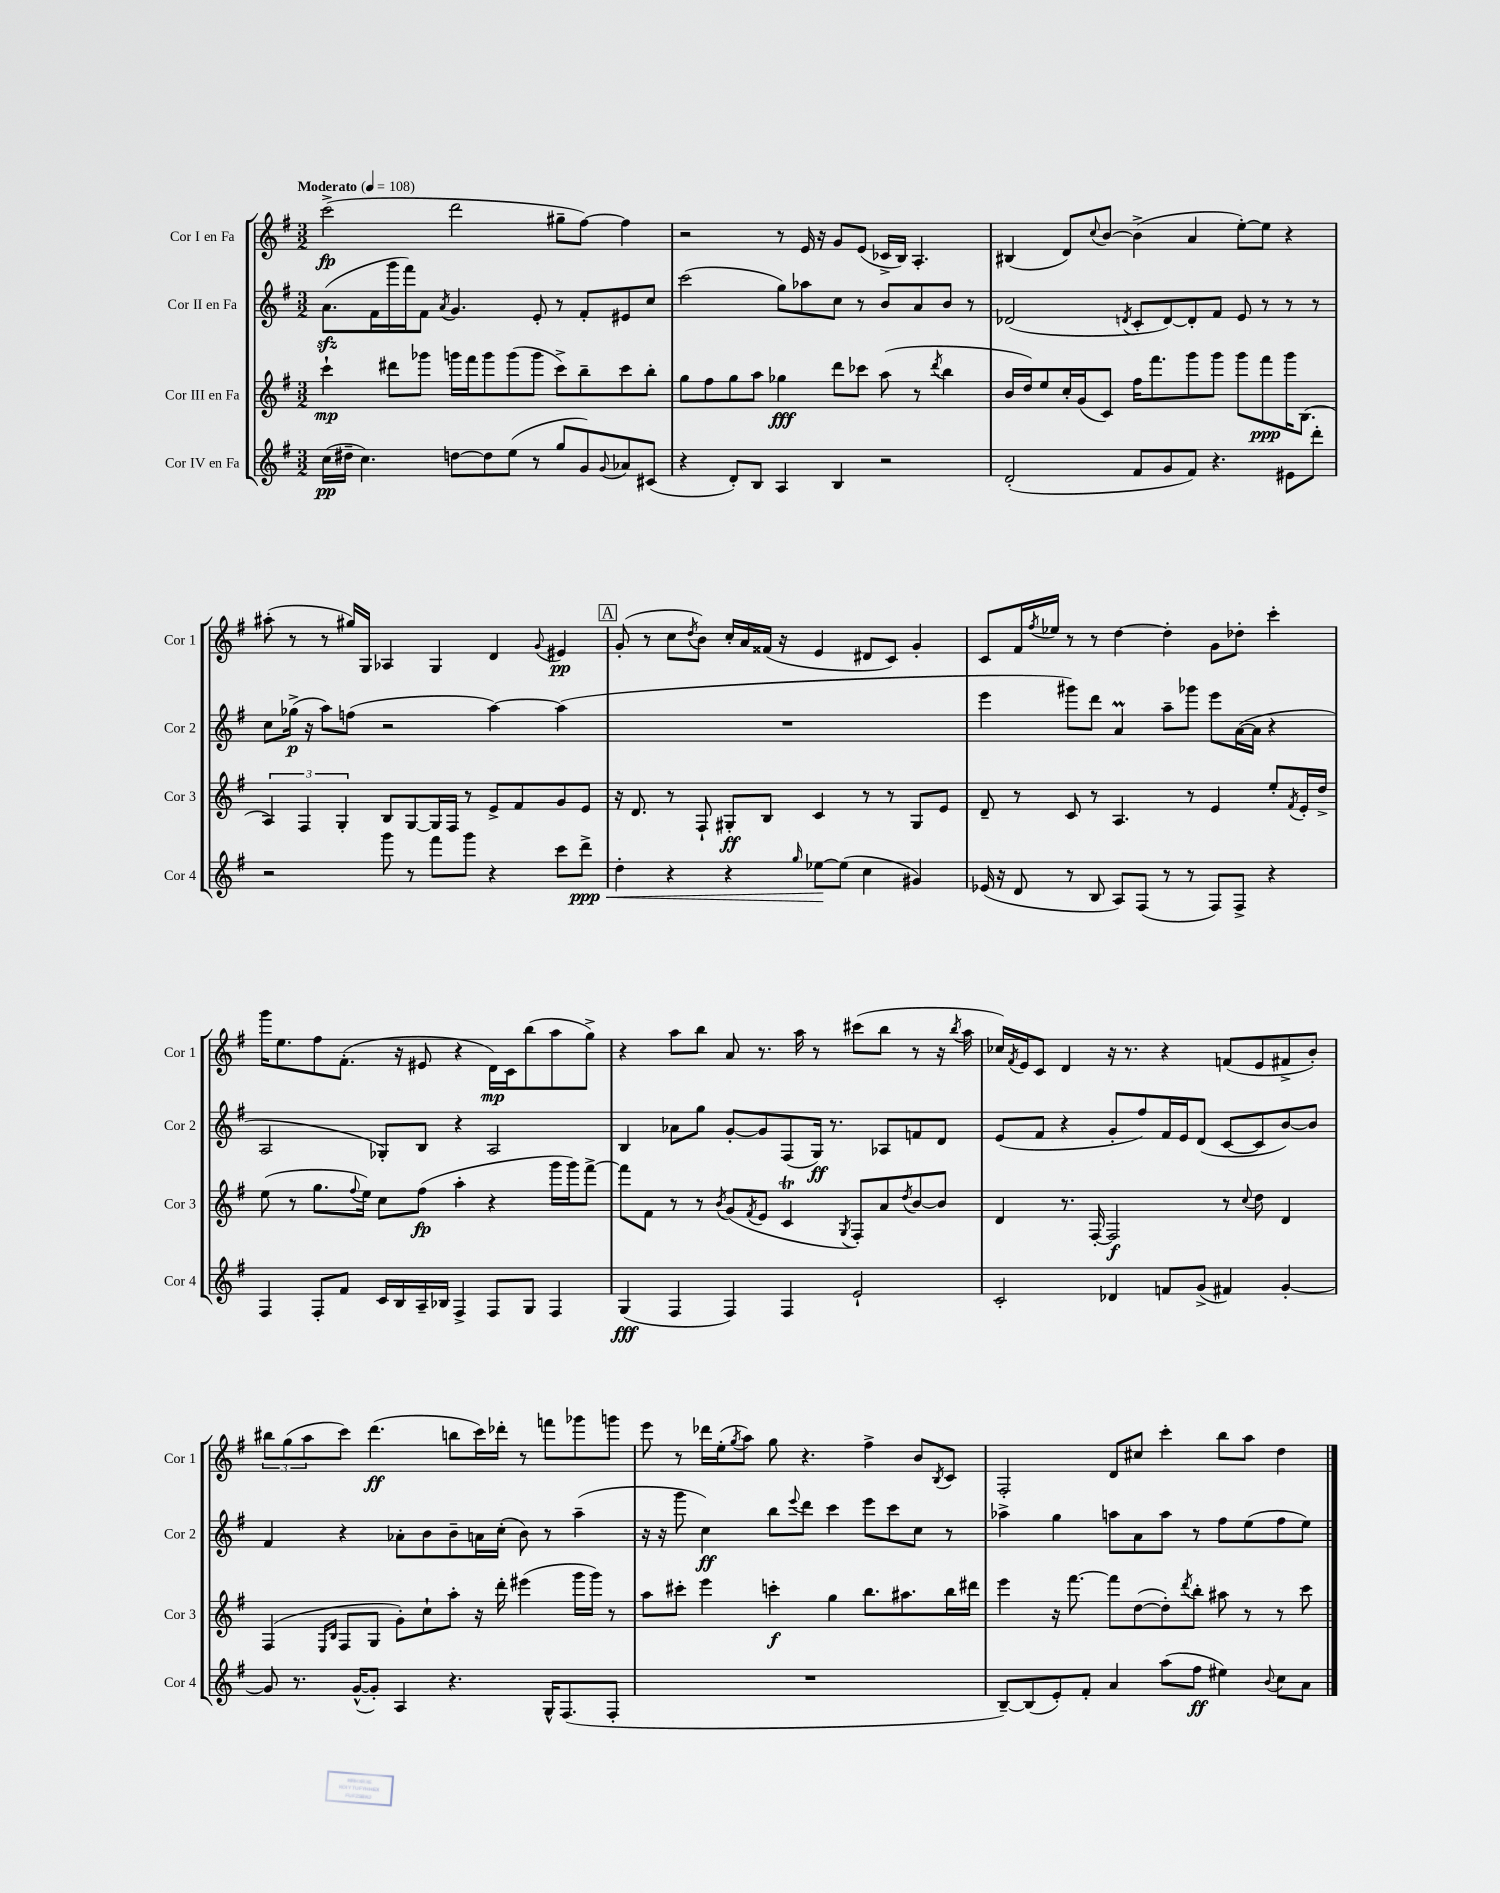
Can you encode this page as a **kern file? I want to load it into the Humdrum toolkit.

**kern	**kern	**kern	**kern
*staff4	*staff3	*staff2	*staff1
*clefG2	*clefG2	*clefG2	*clefG2
*k[f#]	*k[f#]	*k[f#]	*k[f#]
*M3/2	*M3/2	*M3/2	*M3/2
*MM108	*MM108	*MM108	*MM108
(16cc	4ccc`	(8.a	(2ccc^
16dd#~	.	.	.
4.cc)	.	.	.
.	.	16f#	.
.	8ddd#	16ggg	.
.	.	16fff#)	.
.	8ggg-	8f#	.
.	.	8qa	.
[8dd	16ggg	4.g	2ddd
.	16fff#	.	.
8dd]	8ggg	.	.
(8ee	(8ggg	.	.
8r	8ggg	8e'	.
8gg	8ccc^)	8r	8gg#~
8g)	8bb~	8f#'	[8ff#)
8qqg	.	.	.
8a-	8ccc	8e#	4ff#]
(8c#	8bb'	8cc	.
=	=	=	=
4r	8gg	(2ccc	2r
.	8ff#	.	.
8d')	8gg	.	.
8B	8aa	.	.
4A	4gg-	8gg)	8r
.	.	8aa-	16e
.	.	.	16r
4B	8ddd	8cc	8g
.	8ccc-	8r	(8e
2r	(8aa	8b	16c-^
.	.	.	16B)
.	8r	8a	4.A'
.	8qddd	.	.
.	4bb	8b	.
.	.	8r	.
=	=	=	=
(2d'	16b	(2d-	(4B#
.	16dd)	.	.
.	8ee	.	.
.	16cc'	.	8d)
.	(16g	.	.
.	.	.	8qqcc
.	8c)	.	[8b
.	.	8qd	.
8f#	16ff#	8c'	(4b^]
.	8.fff#	.	.
8g	.	[8d)	.
8f#)	8ggg	8d']	4a
4.r	8ggg	8f#	.
.	8ggg	8e	[8ee')
.	8fff#	8r	8ee]
8e#	16ggg	8r	4r
.	(8.B	.	.
8ddd'	.	8r	.
=	=	=	=
2r	6A)	8cc	(8aa#'
.	.	(16gg-^	8r
.	6F#	.	.
.	.	16r	.
.	.	8aa)	8r
.	6G'	.	.
.	.	(8ff	16gg#)
.	.	.	16G
8ggg	8B	2r	4A-
8r	[8G	.	.
8fff#	16G]	.	4G
.	16F#	.	.
8ggg	8r	.	.
4r	8e^	[4aa)	4d
.	8f#	.	.
.	.	.	8qqg
8ccc	8g	(4aa]	4e#
8ddd^	8e	.	.
=	=	=	=
4dd'	16r	1.r	(8g'
.	8.d	.	.
.	.	.	8r
4r	8r	.	8cc
.	.	.	8qdd
.	8F#`	.	8b)
4r	8G#'	.	16cc'
.	.	.	16a
.	8B	.	(16f##
.	.	.	16r
16qqgg	.	.	.
[8ee-	4c	.	4e
(8ee-]	.	.	.
4cc	8r	.	8d#
.	8r	.	8c)
4g#)	8G#	.	4g'
.	8e	.	.
=	=	=	=
(16e-	8d~	4eee	8c
16r	.	.	.
8d	8r	.	16f#
.	.	.	8qff#
.	.	.	16ee-
8r	8c	8ggg#)	8r
8B	8r	8ddd	8r
8A)	4.A	4a	[4dd
(8F#	.	.	.
8r	.	8aa~	4dd']
8r	8r	8ggg-	.
8F#)	4e	8eee	8g
8F#^	.	([16a	8dd-'
.	.	16a]	.
4r	8ee'	4r	4ccc'
.	8qf#	.	.
.	16e'	.	.
.	16dd^	.	.
=	=	=	=
4F#	(8ee	2A	16ggg
.	.	.	8.ee
.	8r	.	.
8F#'	8.gg	.	8ff#
8f#	.	.	(8.f#'
.	8qqff#	.	.
.	16ee)	.	.
16c	8cc	8G-')	.
16B	.	.	16r
16A~	(8ff#	8B	8e#
16B-	.	.	.
4F#^	4aa'	4r	4r
8F#	4r	2A	16d)
.	.	.	16c
8G	.	.	(8bb
4F#	16ggg	.	8aa
.	16ggg)	.	.
.	[8fff#^	.	8gg^)
=	=	=	=
(4G	8fff#]	4B	4r
.	8f#	.	.
4F#	8r	8a-	8aa
.	8r	8gg	8bb
.	8qb	.	.
4F#)	(8g	[8g'	8a
.	8qf#	.	.
.	8e	8g]	8.r
4F#	4c	(8F#	.
.	.	.	16aa
.	.	16G)	8r
.	.	8.r	.
.	8qG	.	.
2e`	8F#')	.	(8ccc#
.	8a	8A-	8bb
.	8qdd	.	.
.	[8b	8f	8r
.	8b]	8d	16r
.	.	.	8qbb
.	.	.	16aa
=	=	=	=
2c'	4d	(8e	16cc-)
.	.	.	8qf#
.	.	.	16e
.	.	8f#	8c
.	8.r	4r	4d
.	[16F#'	.	.
4d-	2F#]	8g'	16r
.	.	.	8.r
.	.	8ff#)	.
8f	.	16f#	4r
.	.	16e	.
(8g^	.	(8d	.
4f#)	8r	[8c	(8f
.	8qqcc	.	.
.	8dd	8c]	8e
[4g'	4d	[8b)	8f#^
.	.	8b]	8b')
=	=	=	=
8g]	(4F#	4f#	12bb#
.	.	.	(12gg
8.r	.	.	.
.	.	.	12aa
.	16qqE	.	.
.	16qqB	.	.
.	8F#	4r	8ccc)
([16g^^	.	.	.
8g'])	8G	.	(4.ddd
4A	8g')	8a-'	.
.	8cc`	8b	.
4.r	8aa'	8b~	8bb
.	16r	16a	16ccc)
.	16ddd'	(16cc'	16ddd-'
.	(4eee#	8b)	8r
16G^^	.	8r	8fff
(8.F#	.	.	.
.	16ggg	(4aa~	8ggg-
.	16ggg)	.	.
8F#'	8r	.	8ggg
=	=	=	=
1.r	8aa	16r	8eee
.	.	16r	.
.	8ccc#'	8ggg	8r
.	4eee	4cc)	16ddd-
.	.	.	(16ee'
.	.	.	8qgg
.	.	.	8aa)
.	4ccc'	8bb	8gg
.	.	8qqeee	.
.	.	8ddd	4.r
.	4gg	4ccc	.
.	8.bb	8eee	4ff#^
.	.	8ccc	.
.	8.aa#	.	.
.	.	8cc	8b
.	.	.	8qB
.	16bb	8r	8c
.	16ddd#	.	.
=	=	=	=
[8B~)	4eee	4aa-^	2F#'
(8B]	.	.	.
8e')	16r	4gg	.
.	[8.fff#	.	.
8f#'	.	.	.
4a	8fff#]	8aa	8d
.	([8dd	8a	8cc#
(8aa	8dd'])	8aa	4ccc'
.	8qddd	.	.
8ff#	8bb'	8r	.
4ee#)	8aa#	8ff#	8bb
.	8r	(8ee	8aa
8qqb	.	.	.
8cc	8r	8ff#	4dd
8a	8ccc	8ee)	.
==	==	==	==
*-	*-	*-	*-
